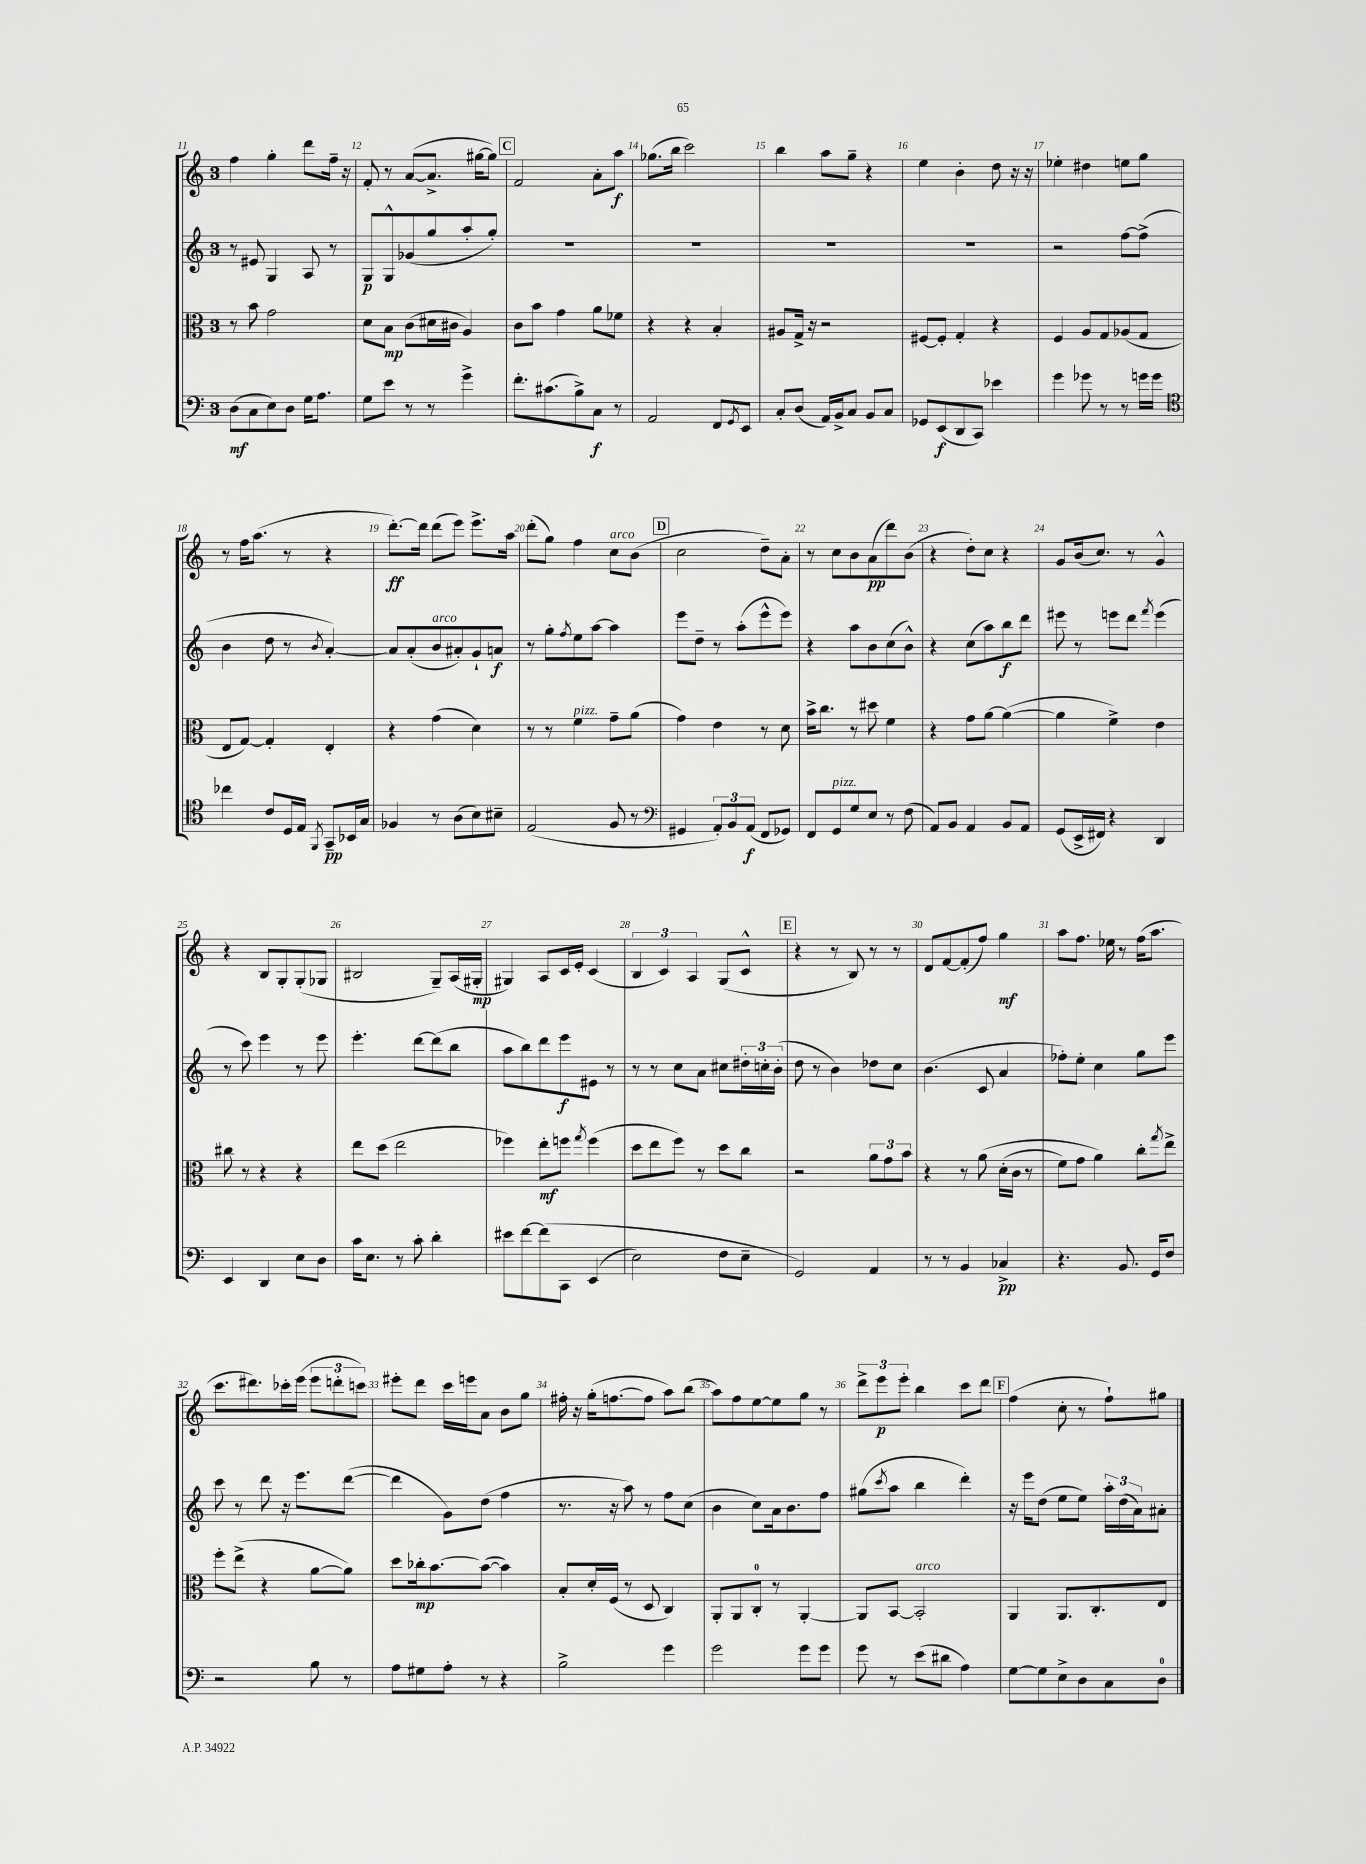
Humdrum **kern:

**kern	**kern	**kern	**kern
*staff4	*staff3	*staff2	*staff1
*clefF4	*clefC3	*clefG2	*clefG2
*k[]	*k[]	*k[]	*k[]
*M3/4	*M3/4	*M3/4	*M3/4
(8D\L	8r	8r	4ff\
8C\	8b\	8e#/	.
8E\)	2g\	4G/	4gg'\
8D\J	.	.	.
16G\LK	.	8A/	8ddd\L
8.A\J	.	.	.
.	.	8r	16ff~\Jk
.	.	.	16r
=	=	=	=
8G\L	8d\L	8G/L	8f'/
8e\J	8B\J	8G^^/	8r
8r	(8c\L	(8g-/	([8a/L
8r	16d#\L	8gg/	8.a^/]J
.	16c#\JJ	.	.
4g^\	4A/)	8aa'/	.
.	.	.	[16gg#\LK
.	.	8gg'/J)	8gg#\]J)
=	=	=	=
8.f'\L	8c\L	2.r	2f/
.	8b\J	.	.
(8.c#\	.	.	.
.	4g\	.	.
8B^\)	.	.	.
8C\J	8a\L	.	8a'\L
8r	8f-\J	.	8aa\J
=	=	=	=
2AA/	4r	2.r	(8.gg-\L
.	.	.	16bb\Jk
.	4r	.	2ccc\)
8FF/L	4B'/	.	.
8qGG/	.	.	.
8EE/J	.	.	.
=	=	=	=
8C'/L	8A#/L	2.r	4bb\
(8D/J	16G^/Jk	.	.
.	16r	.	.
16AA/LL)	2r	.	8aa\L
16BB^/J	.	.	.
8C/J	.	.	8gg~\J
8BB/L	.	.	4r
8C/J	.	.	.
=	=	=	=
8GG-/L	[8F#/L	2.r	4ee\
(8EE/	8F#'/]J	.	.
8DD/	4G'/	.	4b'\
8CC/J)	.	.	.
4e-\	4r	.	8dd\
.	.	.	16r
.	.	.	16r
=	=	=	=
4g\	4F/	2r	4ee-'\
8g-\	8A/L	.	4dd#\
8r	8G/	.	.
8r	(8A-/	[8ff\L	8ee\L
16g\LL	8G/J	(8ff^\]J	8gg\J
16g\JJ	.	.	.
=	=	=	=
*clefC4	*	*	*
4cc-\	8E/L	4b\	8r
.	[8G/J)	.	16ff\LK
.	.	.	(8.aa\J
8c/L	4G'/]	8dd\	.
16D/L	.	8r	8r
16E/JJ	.	.	.
8qFF/	.	8qb/	.
8GG~/L	4E'/	[4a'/)	4r
16BB-/L	.	.	.
16G/JJ	.	.	.
=	=	=	=
4F-/	4r	8a/]L	[8.ddd'\L)
.	.	(8a'/	.
.	.	.	16ddd\]Jk
8r	(4g\	8b/	(8ddd\L
(8A\L	.	8a#'/)	8eee\J)
8B\)	4d\)	8g`/	8.eee^\L
8B#~\J	.	8a/J	.
.	.	.	16aa\Jk
=	=	=	=
(2E/	8r	8r	(8ddd'\L
.	8r	8gg'\L	8gg\J)
.	.	8qff/	.
.	4f\	8ee\	4ff\
.	.	[8aa\J	.
8F/	8g~\L	4aa\]	8cc\L
8r	(8a\J	.	(8b\J
=	=	=	=
*clefF4	*	*	*
4GG#/	4g\)	8eee\L	2cc\
.	.	8dd~\J	.
12AA'/L)	4e\	8r	.
12BB/	.	.	.
.	.	(8aa'\L	.
(12AA/J	.	.	.
8FF/L	8r	8eee^^\	8dd~\L)
8GG-/J)	8d\	8eee\J)	8a'\J
=	=	=	=
8FF/L	16b^\LK	4r	8r
.	8.cc\J	.	.
8GG/	.	.	8cc\L
8G/	8r	8aa\L	8b\
8E/J	8dd#\	8b\	(8a\
8r	4f\	(8cc\	8ddd\)
(8F\	.	8b^^\J)	(8b\J
=	=	=	=
8AA/L)	4r	4r	4r
8BB/J	.	.	.
4AA/	8g\L	(8cc\L	8dd'\L)
.	[8a\J	8aa\)	8cc\J
8BB/L	(4a\_	8bb\	4r
8AA/J	.	8ddd\J	.
=	=	=	=
(8GG/L	4a\]	8eee#\	8g/L
16EE^/L	.	8r	(16b/k
16FF#/JJ)	.	.	8.cc/J)
4r	4f^\)	8eee\L	.
.	.	8ddd\J	8r
.	.	8qfff/	.
4DD/	4e\	(4eee\	4g^^/
=	=	=	=
4EE/	8cc#\	8r	4r
.	8r	8ccc\)	.
4DD/	4r	4eee\	8B/L
.	.	.	8G'/
8E\L	4r	8r	(8G'/
8D\J	.	8eee\	8G-/J
=	=	=	=
16c\LK	8ee\L	4.eee'\	2B#/
8.E\J	.	.	.
.	(8dd\J	.	.
8r	2ee\	.	.
8c'\	.	[8ddd\L	.
4d'\	.	(8ddd\]	8G~/L)
.	.	8bb\J	(16A/L
.	.	.	16G#'/JJ
=	=	=	=
8e#\L	4ff-\)	8aa\L	4G#/)
[8f\	.	8bb\)	.
&(8f\]	8ee'\L	8ddd\	8A/L
8CC\J	8ff\J	8eee\	16c/L
.	.	.	16e'/JJ
.	8qgg/	.	.
(4EE/	(4ff\	8e#\J	(4c/
.	.	8r	.
=	=	=	=
2E\)	8dd\L	8r	6B/
.	8ee\	8r	.
.	.	.	6c/)
.	8ff\J)	8cc\L	.
.	.	.	6A/
.	8r	8a\J	.
8F\L	8dd\L	8cc#\L	(8G/L
8E~\J	8cc\J	24dd#'\L	8c^^/J
.	.	24cc'\	.
.	.	(24b'\JJ	.
=	=	=	=
2GG/&)	2r	8dd\	4r
.	.	8r	.
.	.	4b\)	8r
.	.	.	8B/)
4AA/	12a\L	8dd-\L	8r
.	12g\	.	.
.	.	8cc\J	8r
.	12b\J	.	.
=	=	=	=
8r	4r	(4.b\	8d/L
8r	.	.	[8f/
4BB/	8r	.	(8f'/]
.	&(8a\	8c/	8ff/J)
4C-^/	(16d'\LL	4a/	4gg\
.	16c\JJ	.	.
.	8r	.	.
=	=	=	=
4.r	8f\L)	8ff-'\L)	8aa\L
.	8g\J	8ee'\J	8.ff\J
.	4a\&)	4cc\	.
.	.	.	16ee-\
8.BB/	.	.	8r
.	8cc'\L	8gg\L	(16ff\LK
16GG/LK	.	.	8.aa\J
.	8qgg/	.	.
8F/J	8ee^\J	8eee\J	.
=	=	=	=
2r	8ff'\L	8ccc\	8.ccc\L
.	(8ee^\J	8r	.
.	.	.	8.ddd#\)
.	4r	8ddd\	.
.	.	16r	16ccc-'\L
.	.	8.eee\L	(16eee\JJ
8B\	[8a\L	.	12eee\L
.	.	.	12ddd'\
8r	8a\]J)	([8ddd\J	.
.	.	.	12ccc\J)
=	=	=	=
8A\L	8dd\L	4ddd\]	8eee#'\L
8G#\	16cc-'\k	.	8ddd\J
.	[8.b\	.	.
8A'\J	.	8g\L)	16ccc\LL
.	.	.	16eee\J
8r	(8b\_J	(8dd\J	8a\J
4r	4b\])	4ff\	8b\L
.	.	.	8gg\J
=	=	=	=
2B^\	8B'/L	8.r	16ff#'\
.	.	.	16r
.	16d'/L	.	(16gg'\LK
.	(16F/JJ	16r	[8.ff\
.	8r	8aa\)	.
.	8D/	8r	8ff\]J
4g\	4C/)	8ff\L	8aa\L)
.	.	(8cc\J	(8bb\J
=	=	=	=
2g\	8AA'/L	4b\	8aa\L)
.	8AA/	.	8ff\
.	8C'/J	8cc\L)	[8ee\
.	8r	16a\k	8ee\]
.	.	8.b\	.
8g\L	[4AA'/	.	8gg\J
8g\J	.	8ff\J	8r
=	=	=	=
8g\	8AA/]L	(8gg#\L	12ddd^\L
.	.	.	12eee\
.	.	8qccc/	.
8r	[8BB/J	8aa\J	.
.	.	.	12eee'\J
(8e\L	2BB'/]	4bb\	4bb\
8d#\J	.	.	.
4A\)	.	4ddd'\)	8ccc\L
.	.	.	8ddd\J
=	=	=	=
[8G\L	4AA/	16r	(4ff\
.	.	16eee\LK	.
8G\]	.	(8dd\J	.
8E^\	8.AA/L	8ee\L	8cc'\
8D\	.	8ee\J)	8r
.	8.C'/	.	.
8C\	.	24aa'\LL	8ff`\L)
.	.	(24dd\	.
.	.	24a\J)	.
8D\J	8E/J	8a#'\J	8gg#\J
==	==	==	==
*-	*-	*-	*-
